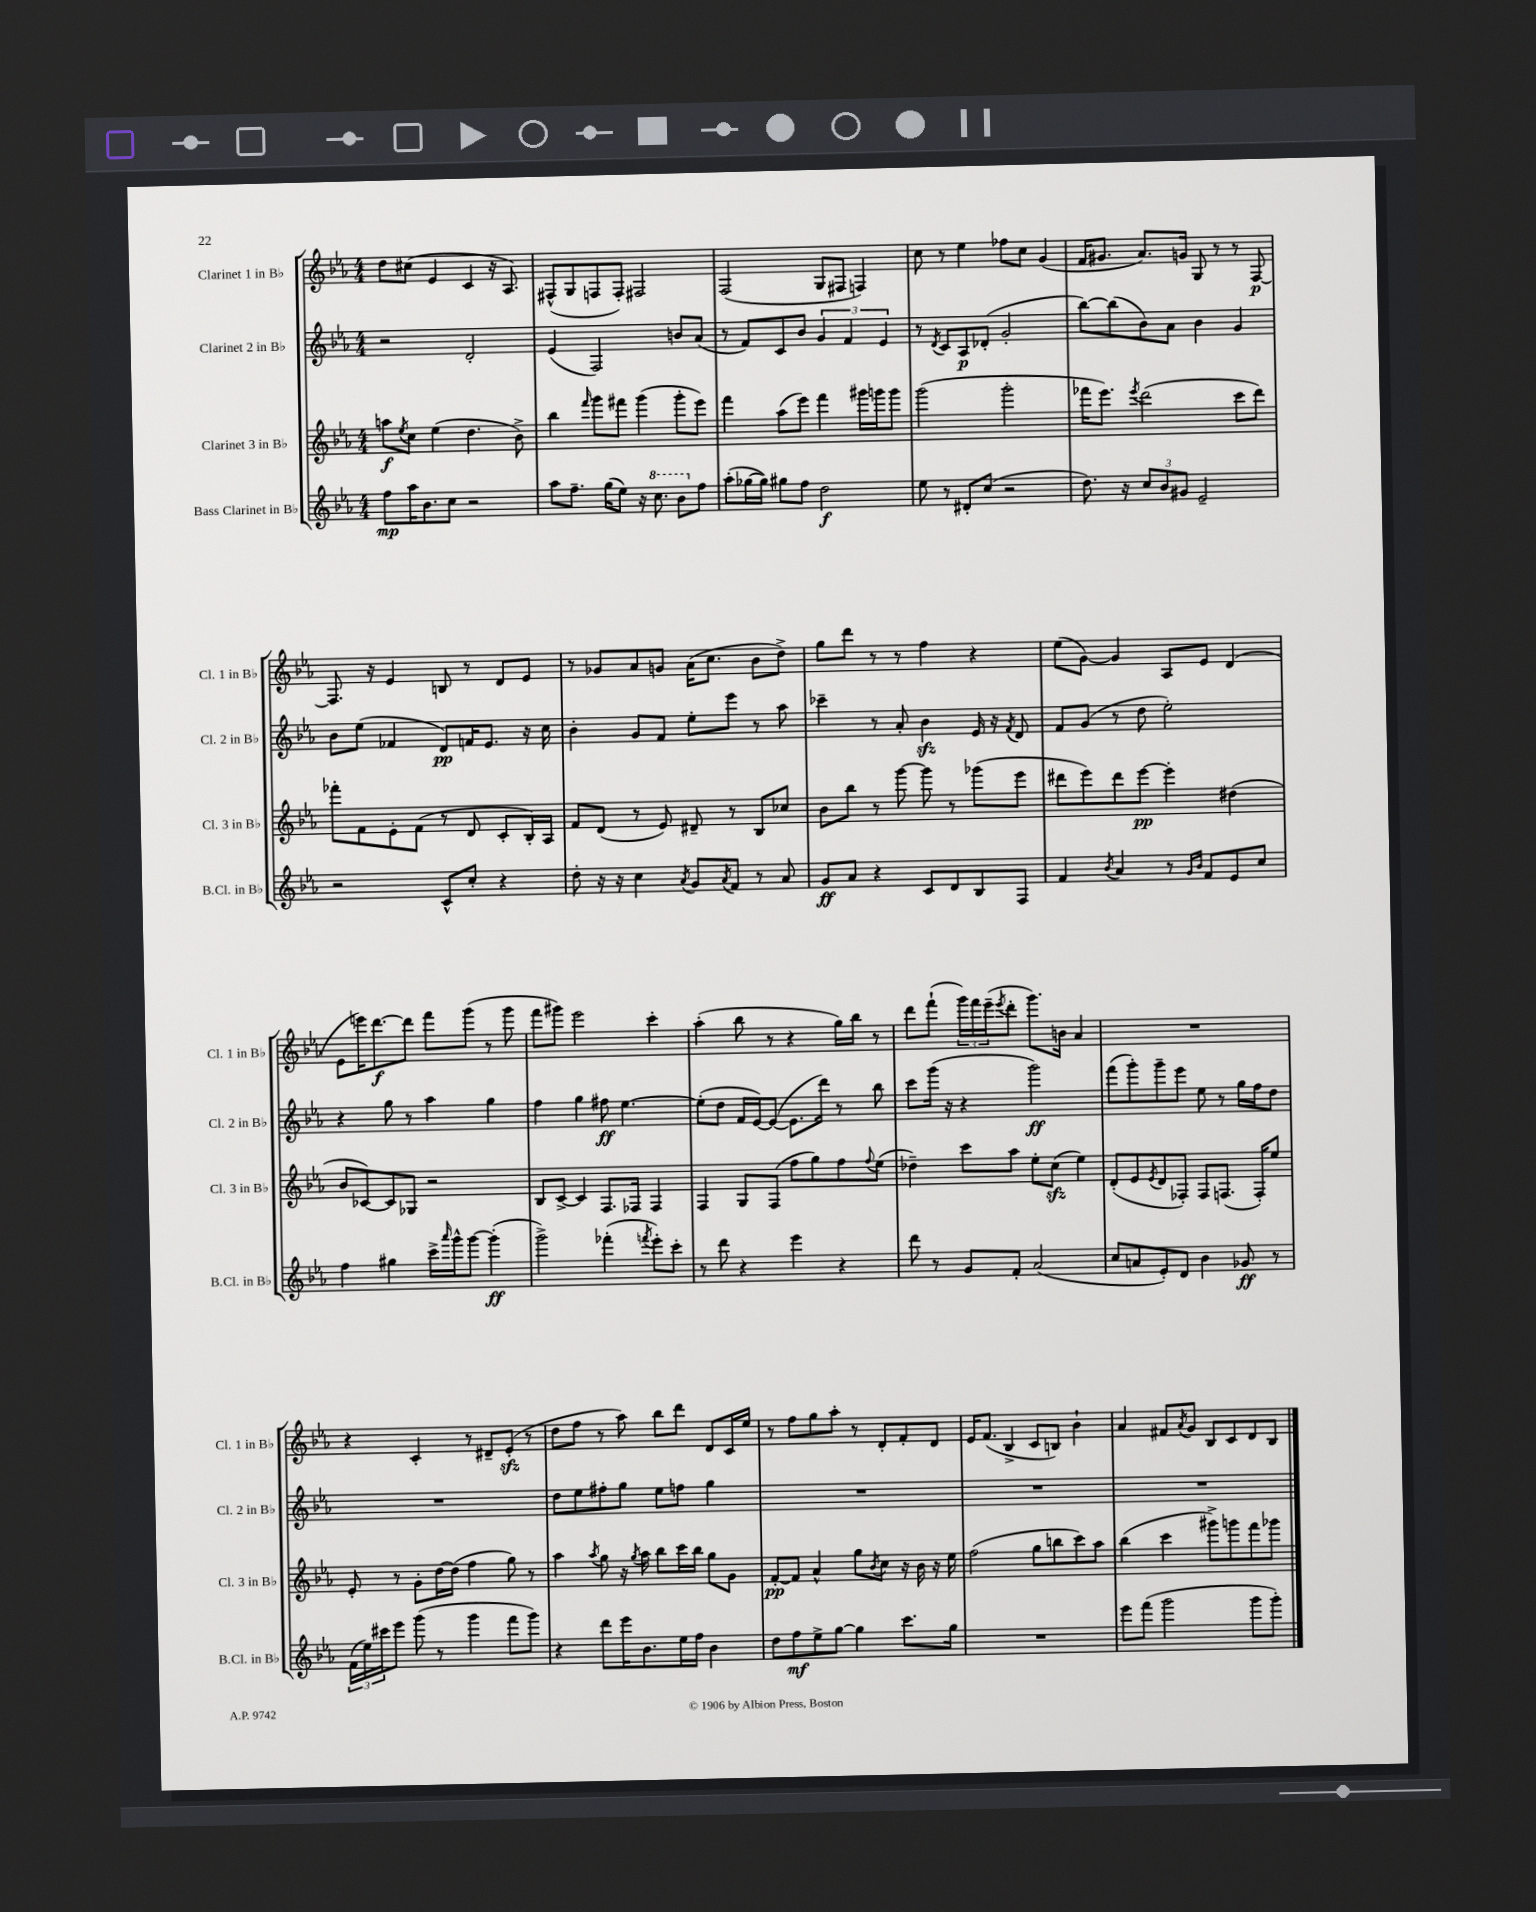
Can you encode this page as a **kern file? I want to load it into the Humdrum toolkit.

**kern	**kern	**kern	**kern
*staff4	*staff3	*staff2	*staff1
*clefG2	*clefG2	*clefG2	*clefG2
*k[b-e-a-]	*k[b-e-a-]	*k[b-e-a-]	*k[b-e-a-]
*M4/4	*M4/4	*M4/4	*M4/4
8ff	8aa	2r	8dd
.	8qee-	.	.
16aa-	8cc	.	(8cc#
8.b-	.	.	.
.	(4ee-	.	4e-
8cc	.	.	.
2r	4.dd	2d'	4c
.	.	.	16r
.	.	.	8.A-)
.	8b-^)	.	.
=	=	=	=
8aa-	4bb-	(4e-	(8F#^^
8.ff~	.	.	8G
.	16qqfff	.	.
.	8ggg	2F)	8F
(16gg	.	.	.
8ee-)	8fff#	.	8F')
16r	(4ggg	.	2F#
8.ccc	.	.	.
8bb-	8ggg'	8b	.
8ff	8eee-)	(8a-	.
=	=	=	=
(8aa-'	4fff	8r	(2F
[16gg-	.	8f)	.
16gg-])	.	.	.
8gg#	(8aa-	8c	.
8ff	8eee-)	8b-	.
2dd	4fff	6g	8G
.	.	.	8F#
.	.	6f	.
.	16ggg#	.	4F)
.	16ggg	.	.
.	.	6e-	.
.	8ggg	.	.
=	=	=	=
8ee-	(2ggg	8r	8cc
.	.	8qd	.
8r	.	8c	8r
8d#'	.	8A-	4ee-
(8cc	.	(8d-'	.
2r	2ggg'	2g'	8ff-
.	.	.	8cc
.	.	.	(4g
=	=	=	=
8.dd)	16fff-	[8bb-)	16f
.	8.eee-)	.	8.g#
.	.	(8bb-]	.
16r	.	.	.
.	8qeee-	.	.
12cc	(2ddd	8b-)	8.a-)
12b-	.	.	.
.	.	8a-	.
12g#	.	.	.
.	.	.	16g
2e-~	.	4b-	8G
.	.	.	8r
.	8ccc	4g	8r
.	8ddd)	.	[8F
=	=	=	=
2r	8fff-'	8b-	8.F]
.	8f	(8ee-	.
.	.	.	16r
.	8e-'	4f-	4e-
.	(8f	.	.
8c^^	8r	8d)	8B
8cc'	8d	16f	8r
.	.	8.e-	.
4r	8c'	.	8d
.	16B-')	16r	8e-
.	16A-	16cc	.
=	=	=	=
8dd'	8f	4b-'	8r
16r	(8d	.	8g-
16r	.	.	.
4cc	8r	8g	8a-
.	8e-)	8f	8g
8qa-	.	.	.
8g	8d#~	8ee-'	(16a-
.	.	.	8.cc
8qa-	.	.	.
8f	8r	8eee-	.
8r	8B-	8r	8b-
8a-	8cc-	8aa-	8dd^)
=	=	=	=
8g	8b-	4ccc-~	8gg
8a-	8bb-	.	8ddd
4r	8r	8r	8r
.	[8ggg	8a-'	8r
8c	8ggg]	4b-	4ff
8d	8r	.	.
8B-	(8ggg-	16e-	4r
.	.	16r	.
.	.	8qf	.
8F	8eee-	8d	.
=	=	=	=
4f	8ddd#	8f	(8ee-
.	8eee-)	(8g	[8g)
8qb-	.	.	.
4a-	8ddd#	8r	4g]
.	[8eee-	8dd	.
8r	4eee-']	2ee-')	8A-
16qqg	.	.	.
16qqb-	.	.	.
8f	.	.	8e-
8e-	(4dd#	.	(4d
8cc	.	.	.
=	=	=	=
4ff	8b-	4r	8e-
.	[8c-)	.	16eee)
.	.	.	[8.ddd
4gg#	8c-]	8gg	.
.	8G-	8r	8ddd]
16ccc^	2r	4aa-	8fff
16qqaaa-	.	.	.
16ggg^^	.	.	.
[8ggg	.	.	(8ggg
(4ggg']	.	4gg	8r
.	.	.	8ggg
=	=	=	=
2ggg^)	8B-	4ff	8fff
.	[8c^	.	8ggg#)
.	4c]	4gg	2eee-
(4fff-'	8.F	8ff#	.
.	.	[4.ee-	.
.	16F-	.	.
8qfff	.	.	.
8eee-')	4F-	.	4ccc'
8ccc'	.	.	.
=	=	=	=
8r	4F	(8ee-']	(4aa-'
8ddd	.	8dd	.
4r	8G	16f	8bb-
.	.	[16e-)	.
.	(8F	(8e-_	8r
4eee-	8ff	8.e-]	4r
.	8gg)	.	.
.	.	16ddd)	.
4r	8ff	8r	16gg)
.	.	.	16bb-
.	8qqff	.	.
.	(8ee-	8bb-	8r
=	=	=	=
8ddd	4dd-~)	8ccc	8ddd
8r	.	(16ggg	(8fff`
.	.	16r	.
8g	8ccc	4r	24ggg)
.	.	.	24fff
.	.	.	(24eee-~
.	.	.	8qeee-
8f'	8aa-	.	8ddd'
(2a-	8ee-'	2ggg)	8.ggg)
.	(8cc	.	.
.	.	.	16b
.	4ee-)	.	4a-
=	=	=	=
8cc	(8d'	(8fff	1r
8a	8e-	8ggg')	.
.	8qe-	.	.
8e-')	8d	8ggg~	.
8d	8F-')	8eee-	.
4b-	8F-	8ee-	.
.	(8.F	8r	.
8g-	.	16gg	.
.	16F')	16ff	.
8r	8ee-	8dd	.
=	=	=	=
(24f	8e-'	1r	4r
24ee-)	.	.	.
24ccc#	.	.	.
8eee-	8r	.	.
(8ggg	8g'	.	4c'
8r	[16dd	.	.
.	(16dd]	.	.
4ggg	4ff	.	8r
.	.	.	8d#~
8fff	8gg)	.	(8e-'
8ggg)	8r	.	8r
=	=	=	=
4r	4aa-	8dd	8dd
.	.	8ee-	8ff
.	8qaa-	.	.
8ddd	8gg	8ff#'	8r
16eee-	16r	8gg	8aa-)
.	8qgg	.	.
8.b-	16aa-	.	.
.	8bb-	8ee-	8bb-
16ee-	16ccc	8ff	8ddd
16ff	16bb-	.	.
4b-	8gg	4gg	8d
.	8g	.	16c
.	.	.	16ee-
=	=	=	=
8dd	[8f'	1r	8r
8ff	8f]	.	8ff
8ee-^	4a-^^	.	8gg
[8gg	.	.	8aa-'
4gg]	8gg	.	8r
.	8qb-	.	.
.	8cc	.	8d'
8.ccc	16r	.	8f'
.	16b-	.	.
.	16r	.	8d
16gg	16ee-	.	.
=	=	=	=
1r	(2ff	1r	16e-
.	.	.	(8.f
.	.	.	4B-^
.	8gg	.	8c
.	8bb	.	8B)
.	8ccc)	.	4b-`
.	8aa-	.	.
=	=	=	=
8eee-	(4bb-	1r	4a-
(8fff	.	.	.
2ggg	4ccc	.	8f#
.	.	.	8qa-
.	.	.	8g
.	8ggg#^)	.	8B-
.	8ggg	.	8c
8ggg	8fff	.	8d
8ggg')	8ggg-	.	8B-
==	==	==	==
*-	*-	*-	*-
